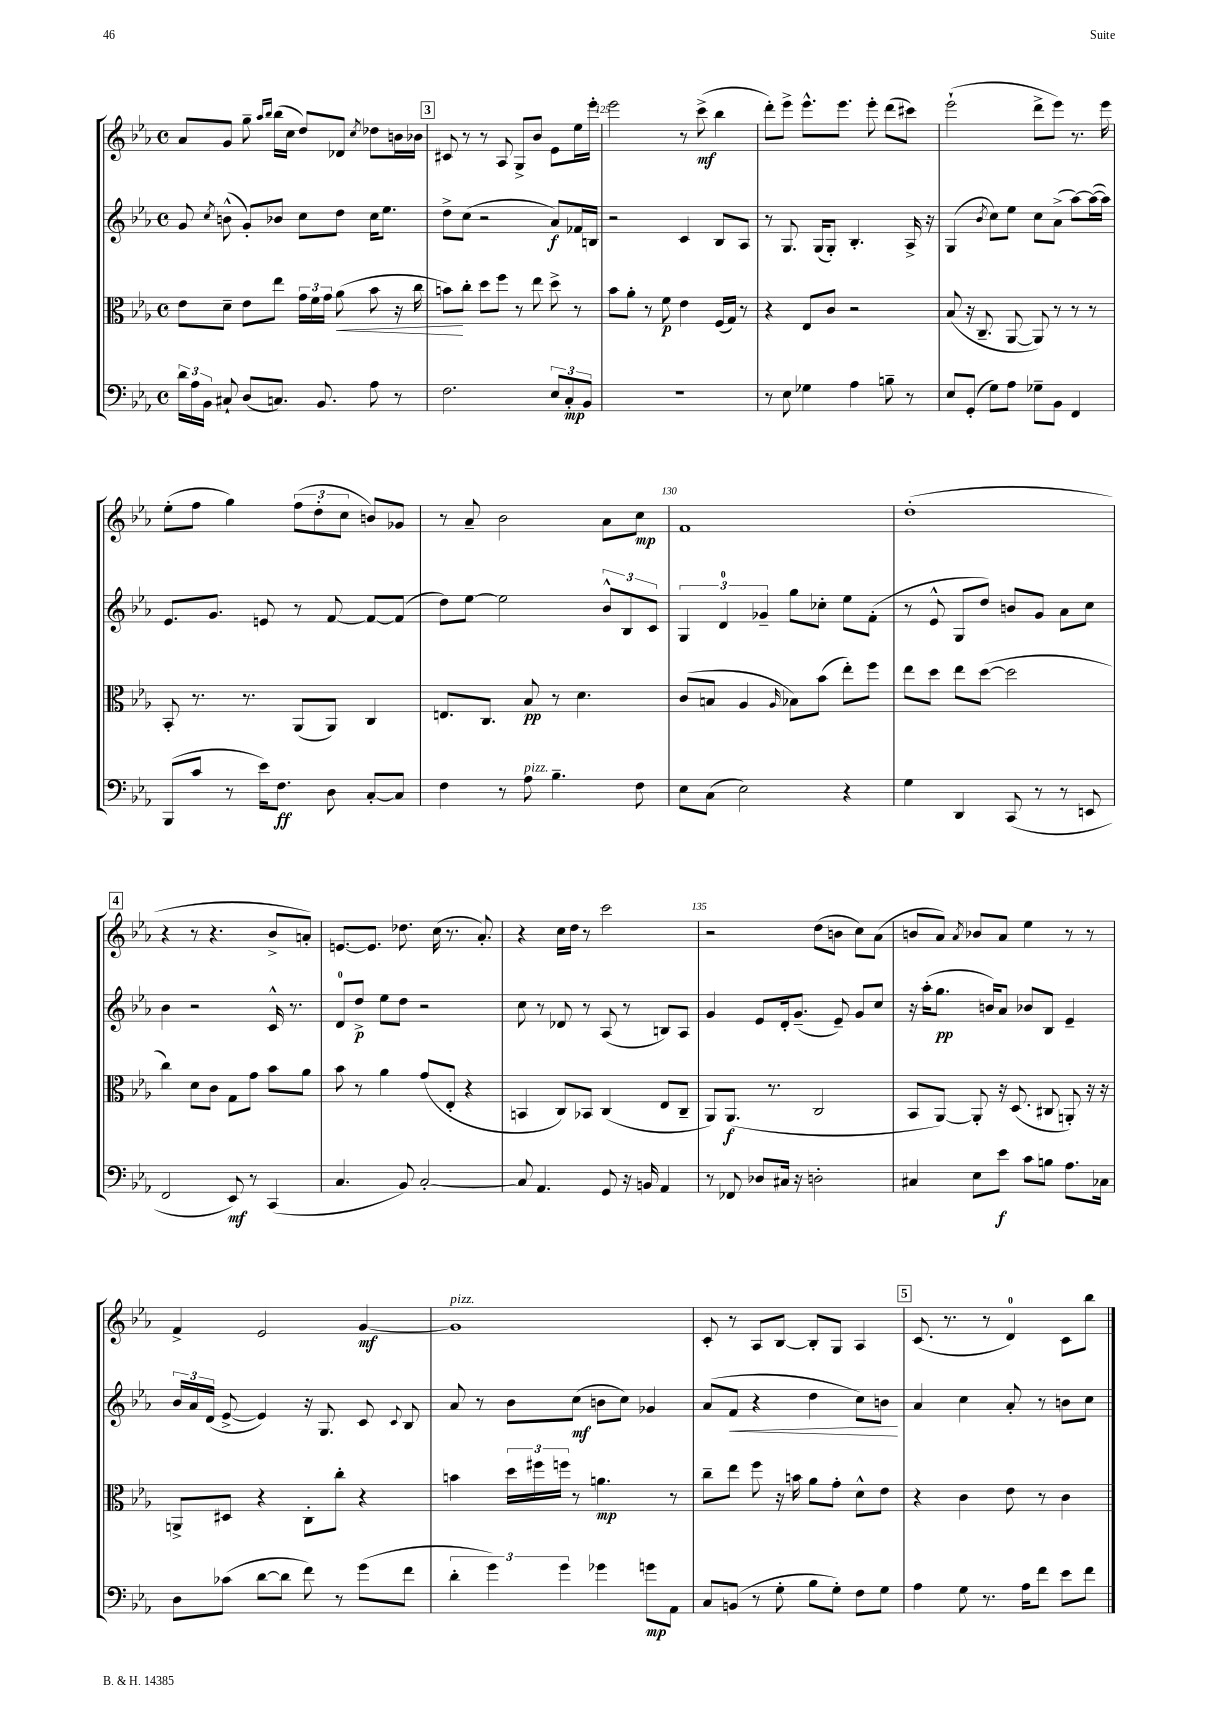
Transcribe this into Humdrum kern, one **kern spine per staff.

**kern	**dynam	**kern	**dynam	**kern	**dynam	**kern	**dynam
*part4	*part4	*part3	*part3	*part2	*part2	*part1	*part1
*staff4	*staff4	*staff3	*staff3	*staff2	*staff2	*staff1	*staff1
*clefF4	*	*clefC3	*	*clefG2	*	*clefG2	*
*k[b-e-a-]	*	*k[b-e-a-]	*	*k[b-e-a-]	*	*k[b-e-a-]	*
*M4/4	*	*M4/4	*	*M4/4	*	*M4/4	*
*met(c)	*	*met(c)	*	*met(c)	*	*met(c)	*
=123	=123	=123	=123	=123	=123	=123	=123
24d\LL	.	8e-\L	.	8g/	.	8a-/L	.
24A-\	.	.	.	.	.	.	.
24BB-\JJ	.	.	.	.	.	.	.
.	.	.	.	8qcc/	.	.	.
8C#X`/	.	8d~\J	.	(8bn^^\	.	8g/J	.
(8D/L	.	8e-\L	.	8g'/L)	.	8gg~\	.
.	.	.	.	.	.	16qqaa-/LL	.
.	.	.	.	.	.	16qqbb-/JJ	.
8.Cn/J)	.	8ee-\J	.	8b-X/J	.	(16bb-\LL	.
.	.	.	.	.	.	16cc\JJ	.
.	.	24g\LL	.	8cc\L	.	8dd/L)	.
.	.	24f\	.	.	.	.	.
8.BB-/	.	.	.	.	.	.	.
.	.	24g\JJ	.	.	.	.	.
!	!	!	!LO:HP:b	!	!	!	!
.	.	(8a-\	<	8dd\J	.	8d-X/J	.
.	.	.	.	.	.	8qcc/	.
8A-\	.	8b-\	.	16cc\KL	.	8dd-X\L	.
.	.	.	.	8.ee-\J	.	.	.
8r	.	16r	.	.	.	16bn\L	.
.	.	16cc\	.	.	.	16b-X\JJ	.
!!LO:REH:place=s1:t=3
=124	=124	=124	=124	=124	=124	=124	=124
2.F\	.	8bn\L)	.	8dd^\L	.	8c#X/	.
.	.	8cc'\J	[	(8cc\J	.	8r	.
.	.	8dd\L	.	2r	.	8r	.
.	.	8ff\J	.	.	.	8A-/	.
.	.	8r	.	.	.	8G^/L	.
.	.	8ee-\	.	.	.	8b-/J	.
12E-/L	.	8dd^\	.	8a-/L)	f	8e-\L	.
12C'/	mp	.	.	.	.	.	.
.	.	8r	.	16f-X/L	.	16ee-\L	.
12BB-/J	.	.	.	.	.	.	.
.	.	.	.	16Bn/JJ	.	16eee-'\JJ	.
=125	=125	=125	=125	=125	=125	=125	=125
1r	.	8b-\L	.	2r	.	2eee-\	.
.	.	8a-'\J	.	.	.	.	.
.	.	8r	.	.	.	.	.
.	.	8f\	p	.	.	.	.
.	.	4e-\	.	4c/	.	8r	.
.	.	.	.	.	.	(8ccc^\	mf
.	.	(16F/LL	.	8B-/L	.	4bb-\	.
.	.	16G/JJ)	.	.	.	.	.
.	.	8r	.	8A-/J	.	.	.
=126	=126	=126	=126	=126	=126	=126	=126
8r	.	4r	.	8r	.	8ddd'\L)	.
8E-\	.	.	.	8.G/	.	8eee-^\J	.
4G-X\	.	8E-/L	.	.	.	8.eee-^^\L	.
.	.	.	.	(16G/KL	.	.	.
.	.	8c/J	.	8G'/J)	.	.	.
.	.	.	.	.	.	8.eee-\J	.
4A-\	.	2r	.	4.B-'/	.	.	.
.	.	.	.	.	.	8eee-'\	.
8Bn~\	.	.	.	.	.	(8ddd\L	.
8r	.	.	.	16A-^/	.	8ccc#X\J)	.
.	.	.	.	16r	.	.	.
=127	=127	=127	=127	=127	=127	=127	=127
8E-/L	.	(8B-/	.	(4G/	.	(2eee-`\	.
(8GG'/J	.	16r	.	.	.	.	.
.	.	8.C~/	.	.	.	.	.
.	.	.	.	8qb-/	.	.	.
8G\L)	.	.	.	8cc\L)	.	.	.
8A-\J	.	[8AA-/	.	8ee-\J	.	.	.
8G-X~\L	.	8AA-/])	.	8cc\L	.	8ddd^\L	.
8BB-\J	.	8r	.	(8a-^\J	.	8eee-\J)	.
4FF/	.	8r	.	[8aa-\L)	.	8.r	.
.	.	8r	.	(16aa-\L_	.	.	.
.	.	.	.	16aa-\JJ])	.	16eee-\	.
!!LO:LB:g=z
=128	=128	=128	=128	=128	=128	=128	=128
(8BBB-/L	.	8BB-'/	.	8.e-/L	.	(8ee-'\L	.
8c/J	.	8.r	.	.	.	8ff\J	.
.	.	.	.	8.g/J	.	.	.
8r	.	.	.	.	.	4gg\)	.
.	.	8.r	.	.	.	.	.
16e-\KL)	.	.	.	8en/	.	.	.
8.F\J	ff	.	.	.	.	.	.
.	.	(8AA-/L	.	8r	.	(12ff\L	.
.	.	.	.	.	.	12dd'\	.
8D\	.	8AA-/J)	.	[8f/	.	.	.
.	.	.	.	.	.	12cc\J	.
[8C'/L	.	4C/	.	8f/L_	.	8bn/L)	.
8C/J]	.	.	.	(8f/J]	.	8g-X/J	.
=129	=129	=129	=129	=129	=129	=129	=129
4F\	.	8.En/L	.	8dd\L)	.	8r	.
.	.	.	.	[8ee-\J	.	8a-~/	.
.	.	8.C/J	.	.	.	.	.
8r	.	.	.	2ee-\]	.	2b-\	.
!LO:TX:a:i:t=pizz.	!	!	!	!	!	!	!
8A-\	.	8B-/	pp	.	.	.	.
4.B-~\	.	8r	.	.	.	.	.
.	.	4.d\	.	.	.	.	.
.	.	.	.	12b-^^/L	.	8a-\L	.
.	.	.	.	12B-/	.	.	.
8F\	.	.	.	.	.	8cc\J	mp
.	.	.	.	12c/J	.	.	.
=130	=130	=130	=130	=130	=130	=130	=130
8E-\L	.	(8c/L	.	6G/	.	1f	.
(8C\J	.	8Bn/J	.	.	.	.	.
.	.	.	.	6d/	.	.	.
2E-\)	.	4A-/	.	.	.	.	.
.	.	.	.	6g-X~/	.	.	.
.	.	16qqA-/	.	.	.	.	.
.	.	8B-X\L)	.	8gg\L	.	.	.
.	.	(8b-\J	.	8cc-X'\J	.	.	.
4r	.	8ee-'\L)	.	8ee-\L	.	.	.
.	.	8ff\J	.	(8f'\J	.	.	.
=131	=131	=131	=131	=131	=131	=131	=131
4G\	.	8ee-\L	.	8r	.	(1dd'	.
.	.	8dd\J	.	8e-^^/	.	.	.
4DD/	.	8ee-\L	.	8G/L	.	.	.
.	.	([8dd\J	.	8dd/J)	.	.	.
(8CC/	.	2dd\]	.	8bn/L	.	.	.
8r	.	.	.	8g/J	.	.	.
8r	.	.	.	8a-\L	.	.	.
8EEn/	.	.	.	8cc\J	.	.	.
!!LO:LB:g=z
!!LO:REH:place=s1:t=4
=132	=132	=132	=132	=132	=132	=132	=132
2FF/	.	4cc\)	.	4b-\	.	4r	.
.	.	8d\L	.	2r	.	8r	.
.	.	8c\J	.	.	.	4.r	.
8EE-/)	mf	8G\L	.	.	.	.	.
8r	.	8g\J	.	.	.	.	.
(4CC/	.	8b-\L	.	16c^^/	.	8b-^/L	.
.	.	.	.	8.r	.	.	.
.	.	8a-\J	.	.	.	8an'/J)	.
=133	=133	=133	=133	=133	=133	=133	=133
4.C/	.	8b-\	.	8d/L	.	[8.en/L	.
.	.	8r	.	8dd^/J	p	.	.
.	.	.	.	.	.	8.e/J]	.
.	.	4a-\	.	8ee-\L	.	.	.
8BB-/)	.	.	.	8dd\J	.	8.dd-X\	.
[2C'/	.	(8g/L	.	2r	.	.	.
.	.	.	.	.	.	(16cc\	.
.	.	8E-'/J	.	.	.	8.r	.
.	.	4r	.	.	.	.	.
.	.	.	.	.	.	8.a-'/)	.
=134	=134	=134	=134	=134	=134	=134	=134
8C/]	.	4BBn/	.	8cc\	.	4r	.
4.AA-/	.	.	.	8r	.	.	.
.	.	8C/L)	.	8d-X/	.	16cc\LL	.
.	.	.	.	.	.	16dd\JJ	.
.	.	8BB-X/J	.	8r	.	8r	.
8GG/	.	(4C/	.	(8A-/	.	2ccc\	.
16r	.	.	.	8r	.	.	.
16BBn/	.	.	.	.	.	.	.
4AA-/	.	8E-/L	.	8Bn/L)	.	.	.
.	.	8C~/J	.	8A-/J	.	.	.
=135	=135	=135	=135	=135	=135	=135	=135
8r	.	8AA-/L)	.	4g/	.	2r	.
8FF-X/	.	(8.AA-/J	f	.	.	.	.
8D-X/L	.	.	.	8e-/L	.	.	.
.	.	8.r	.	.	.	.	.
16C#X/Jk	.	.	.	16d'/k	.	.	.
16r	.	.	.	(8.g~/J	.	.	.
2Dn'\	.	2C/	.	.	.	(8dd\L	.
.	.	.	.	8e-~/)	.	8bn\J	.
.	.	.	.	8g/L	.	8cc\L)	.
.	.	.	.	8cc/J	.	(8a-\J	.
=136	=136	=136	=136	=136	=136	=136	=136
4C#X/	.	8BB-/L	.	16r	.	8bn/L	.
.	.	.	.	(16aa-'\KL	.	.	.
.	.	[8AA-/J)	.	8.gg\J	pp	8a-/J)	.
.	.	.	.	.	.	8qa-/	.
8E-\L	.	8AA-'/]	.	.	.	8b-X/L	.
.	.	.	.	16bn/KL)	.	.	.
8e-\J	f	16r	.	8a-/J	.	8a-/J	.
.	.	(8.D/	.	.	.	.	.
8c\L	.	.	.	8b-X/L	.	4ee-\	.
8Bn\J	.	8C#X/	.	8B-/J	.	.	.
8.A-\L	.	8AAn'/)	.	4e-~/	.	8r	.
.	.	16r	.	.	.	8r	.
16C-X\Jk	.	16r	.	.	.	.	.
!!LO:LB:g=z
=137	=137	=137	=137	=137	=137	=137	=137
8D\L	.	8AAn^/L	.	24b-/LL	.	4f^/	.
.	.	.	.	24a-/	.	.	.
.	.	.	.	(24d/JJ	.	.	.
(8c-X\J	.	8D#X/J	.	[8e-^/	.	.	.
[8d\L	.	4r	.	4e-/])	.	2e-/	.
8d\J]	.	.	.	.	.	.	.
8f\)	.	8C'\L	.	16r	.	.	.
.	.	.	.	8.G/	.	.	.
8r	.	8cc'\J	.	.	.	.	.
(8g\L	.	4r	.	8c/	.	[4g/	mf
.	.	.	.	8qqc/	.	.	.
8f\J	.	.	.	8B-/	.	.	.
=138	=138	=138	=138	=138	=138	=138	=138
!	!	!	!	!	!	!LO:TX:a:i:t=pizz.	!
6d'\	.	4bn\	.	8a-/	.	1g]	.
.	.	.	.	8r	.	.	.
6g\)	.	.	.	.	.	.	.
.	.	24dd\LL	.	8b-\L	.	.	.
.	.	24ff#X\	.	.	.	.	.
6g\	.	24ffn\JJ	.	.	.	.	.
.	.	8r	.	(8cc\J	mf	.	.
4g-X\	.	4.an\	mp	8bn\L	.	.	.
.	.	.	.	8cc\J)	.	.	.
8gn\L	mp	.	.	4g-X/	.	.	.
8AA-\J	.	8r	.	.	.	.	.
=139	=139	=139	=139	=139	=139	=139	=139
8C/L	.	8cc~\L	.	(8a-/L	.	8c'/	.
!	!	!	!	!	!LO:HP:b	!	!
(8BBn/J	.	8ee-\J	.	8f/J	<	8r	.
8r	.	8ff\	.	4r	.	8A-/L	.
8G'\	.	16r	.	.	.	[8B-/J	.
.	.	16bn\	.	.	.	.	.
8B-\L	.	8a-\L	.	4dd\	.	8B-'/L]	.
8G'\J)	.	8g'\J	.	.	.	8G/J	.
8F\L	.	8d^^\L	.	8cc\L)	.	4A-/	.
8G\J	.	8e-\J	.	8bn\J	.	.	.
.	.	.	.	.	[	.	.
!!LO:REH:place=s1:t=5
=140	=140	=140	=140	=140	=140	=140	=140
4A-\	.	4r	.	4a-/	.	(8.c/	.
.	.	.	.	.	.	8.r	.
8G\	.	4c\	.	4cc\	.	.	.
8.r	.	.	.	.	.	8r	.
.	.	8e-\	.	8a-'/	.	4d/)	.
16A-\KL	.	.	.	.	.	.	.
8f\J	.	8r	.	8r	.	.	.
8e-\L	.	4c\	.	8bn\L	.	8c\L	.
8f\J	.	.	.	8cc\J	.	8bb-\J	.
==	==	==	==	==	==	==	==
*-	*-	*-	*-	*-	*-	*-	*-
